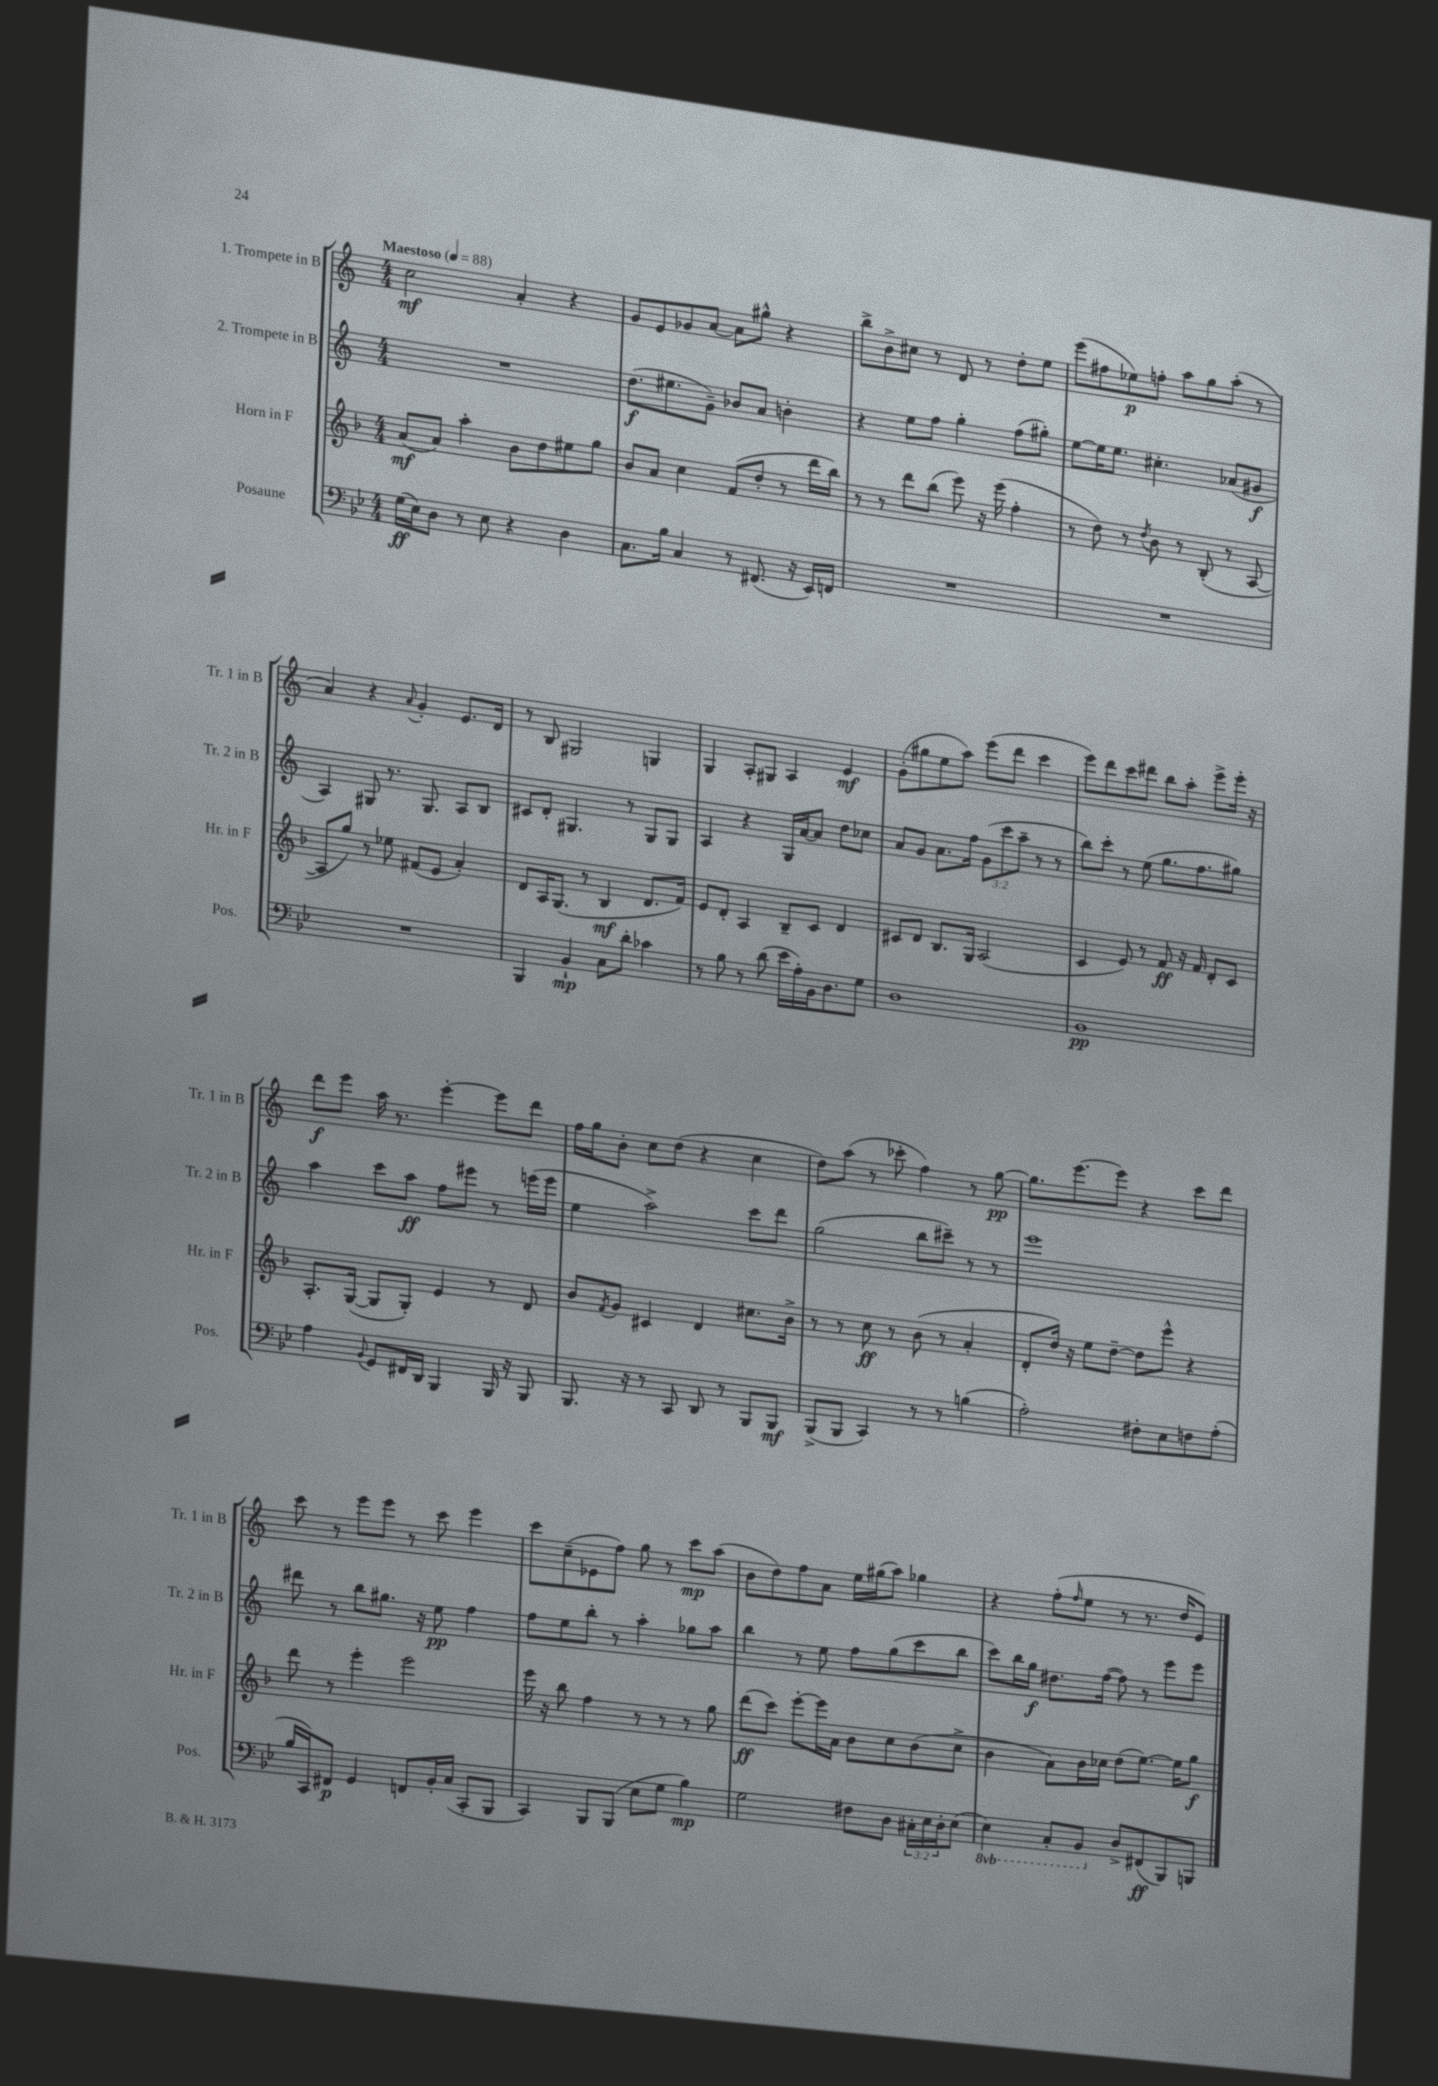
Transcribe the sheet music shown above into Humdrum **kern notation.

**kern	**kern	**kern	**kern
*staff4	*staff3	*staff2	*staff1
*clefF4	*clefG2	*clefG2	*clefG2
*k[b-e-]	*k[b-]	*k[]	*k[]
*M4/4	*M4/4	*M4/4	*M4/4
*MM88	*MM88	*MM88	*MM88
(16G\LL	(8a/L	1r	2cc\
16E-\J)	.	.	.
8D\J	8a/J)	.	.
8r	4aa'\	.	.
8E-\	.	.	.
4r	8b-\L	.	4a'/
.	8dd\	.	.
4D\	8ee#\	.	4r
.	8gg\J	.	.
=	=	=	=
8.C\L	8b-/L	(8.dd\L	8g/L
.	8a/J	.	8e/
16B-\Jk	.	8.ee#\	.
4C/	4cc\	.	8g-/
.	.	8g~\J)	[8a/J
8r	(8f/L	8b-/L	8a\]L
(8.FF#/	8dd'/J	8a/J	8gg#^^\J
.	8r	4b'\	4r
16r	.	.	.
16EE-/LL)	16ddd\LL	.	.
16FF/JJ	16bb-\JJ)	.	.
=	=	=	=
1r	8r	4r	8bb^\L
.	8r	.	8b^\
.	8ddd\L	8ee\L	8cc#\J
.	(8bb-\J	8ff\J	8r
.	8eee\)	4gg'\	8d/
.	16r	.	8r
.	(16eee\	.	.
.	4ff'\	(8ff\L	8dd'\L
.	.	8gg#'\J)	8ee\J
=	=	=	=
1r	8r	[8ee\L	(8eee\L
.	8dd\)	16ee\]K	8ff#\
.	.	8.ee\J	.
.	8r	.	8ee-\)
.	8qdd/	.	.
.	8b-\	4.cc#'\	8ff'\J
.	8r	.	8aa\L
.	(8B-'/	.	8gg\
.	8r	(8a-/L	(8aa'\J
.	[8A/	8g#/J	8r
=	=	=	=
1r	8A/]L	4A/)	4a/)
.	8gg/J)	.	.
.	8r	8G#/	4r
.	8ee-\	8.r	.
.	.	.	8qqa/
.	(8f#/L	.	4g'/
.	.	8.G#/	.
.	8e/J	.	.
.	4a'/)	8A/L	8.e/L
.	.	8B/J	.
.	.	.	16d/Jk
=	=	=	=
4BBB-/	8d/L	8c#/L	8r
.	16A/K	8d'/J	8B/
.	(8.G/J	.	.
4BB-`/	.	4.G#/	2G#/
.	8r	.	.
8C\L	4B-/	.	.
8d'\J	.	8r	.
4c-\	8.d/L	8G#/L	4G/
.	.	8G#/J	.
.	16f/Jk)	.	.
=	=	=	=
8r	8e/L	4A/	4G/
8B-\	8d'/J	.	.
8r	4A/	4r	8A'/L
(8d\	.	.	8G#/J
16e-\LL	8B-~/L	16G/LL	4A/
16A'\)	.	[16a/J	.
16BB-\J	8c/J	8a/]J	.
8.D\	.	.	.
.	4d/	8dd\L	4e/
8G\J	.	8cc-\J	.
=	=	=	=
1D	8c#/L	8a/L	(8g'\L
.	8d/J	8g/J	8gg#\
.	8.B-/L	8.a\L	8ee\
.	.	.	8aa\J)
.	16G/Jk	16ff\Jk	.
.	(2A/	(12g\L	(8eee\L
.	.	12ccc\	.
.	.	.	8ddd\J
.	.	12aa~\J	.
.	.	8r	4ccc\
.	.	8r	.
=	=	=	=
1BB-	4c/	8bb\L)	8eee\L)
.	.	8ccc'\J	8ddd\
.	8e/)	8r	8ccc\
.	8r	(8ee\	8ddd#\J
.	8f/	8.gg\L	8bb\L
.	16r	.	8aa'\J
.	16f/	8.ff\	.
.	8d'/L	.	8eee^\L
.	8c/J	8gg#\J)	16eee'\Jk
.	.	.	16r
=	=	=	=
4A\	8.A'/L	4aa\	8ddd\L
.	.	.	8eee\J
.	([16G/Jk	.	.
8qqBB-/	.	.	.
8GG/L	8G/]L	8ccc\L	16aa\
.	.	.	8.r
16FF#/L	8G'/J)	8aa\J	.
16DD/JJ	.	.	.
4BBB-/	4e/	8ff\L	[4eee'\
.	.	8eee#\J	.
16BBB-/	8r	8r	8eee\]L
16r	.	.	.
8BBB-/	8d/	(16eee\LL	8ddd\J
.	.	16eee\JJ	.
=	=	=	=
8.BBB-/	8b-/L	4ee\	16ff\LL
.	.	.	16gg\J
.	8qf/	.	.
.	8g/J	.	8b'\J
16r	.	.	.
8r	4c#/	2aa^\)	8cc\L
8CC/	.	.	(8dd\J
8DD/	4d/	.	4r
8r	.	.	.
8BBB-/L	8.cc#\L	8ccc\L	4cc\
8BBB-/J	.	8ddd\J	.
.	16b-^\Jk	.	.
=	=	=	=
(8BBB-^/L	8r	(2gg\	8dd\L)
8BBB-/J	8r	.	(8aa\J
4CC/)	8cc\	.	8r
.	8r	.	8ccc-'\
8r	(8b-\	8bb\L	4ff\)
8r	8r	8ccc#~\J)	.
(4B\	4a'/	8r	8r
.	.	8r	[8gg\
=	=	=	=
2A'\)	8d'/L	1eee	8.gg\]L
.	16dd/Jk)	.	.
.	16r	.	[8.eee\
.	8ee\L	.	.
.	[8dd~\J	.	8eee\]J
8F#'\L	8dd\]L	.	4r
8E-\	8eee^^\J	.	.
8F\	4r	.	8ccc\L
(8A'\J	.	.	8ddd\J
=	=	=	=
16B-/LL	8ddd\	8ddd#\	8ccc\
16CC/J)	.	.	.
8FF#/J	8r	8r	8r
4GG/	4eee'\	8bb\L	8eee\L
.	.	8.gg#\J	8eee\J
8FF/L	2eee\	.	8r
.	.	16r	.
16BB-'/L	.	8ee\	8ccc\
(16C/JJ	.	.	.
8CC'/L	.	4ff\	4eee\
8BBB-/J	.	.	.
=	=	=	=
4CC/)	16eee\	8ff\L	8ccc\L
.	16r	.	.
.	8bb-\	8ee\	(8cc~\
8BBB-/L	4ff\	8bb'\J	8e-\
(8BBB-/J	.	8r	8ff\J)
8E-\L	8r	4aa'\	8gg\
8G\J	8r	.	8r
4B-\)	8r	8gg-\L	8ccc\L
.	8gg\	8aa\J	(8aa\J
=	=	=	=
2G\	(8ddd\L	4bb\	8b\L
.	8ccc\J)	.	8dd\)
.	[8eee'\L	8r	8ff\
.	16eee\]L	8ee\	8a\J
.	16a\JJ	.	.
8F#\L	8b-\L	8ff\L	16ee\LL
.	.	.	(16gg#\J
8D\J	8cc\	(8gg\	8aa\J)
24C#'\LL	(8b-\	8ccc\	4gg-\
24E-\	.	.	.
24D'\J	.	.	.
(8E-\J	8cc^\J	8bb\J	.
=	=	=	=
4EE-\)	4b-\	8ccc\L)	4r
.	.	16bb\L	.
.	.	16gg\JJ	.
8CC'/L	8a\L)	8.dd#\L	(8ff'\L
.	.	.	16qqff/
8BBB-/J	16b-\L	.	8ee\J
.	16cc-\JJ	([16ff\Jk	.
8D^/L	(8dd\L	8ff\])	8r
(8FF#/	[8.ee\J)	8r	8.r
8BBB-/)	.	8eee\L	.
.	16ee\]LK	.	16dd/LK
8BBB/J	8gg\J	8eee\J	8e/J)
==	==	==	==
*-	*-	*-	*-
